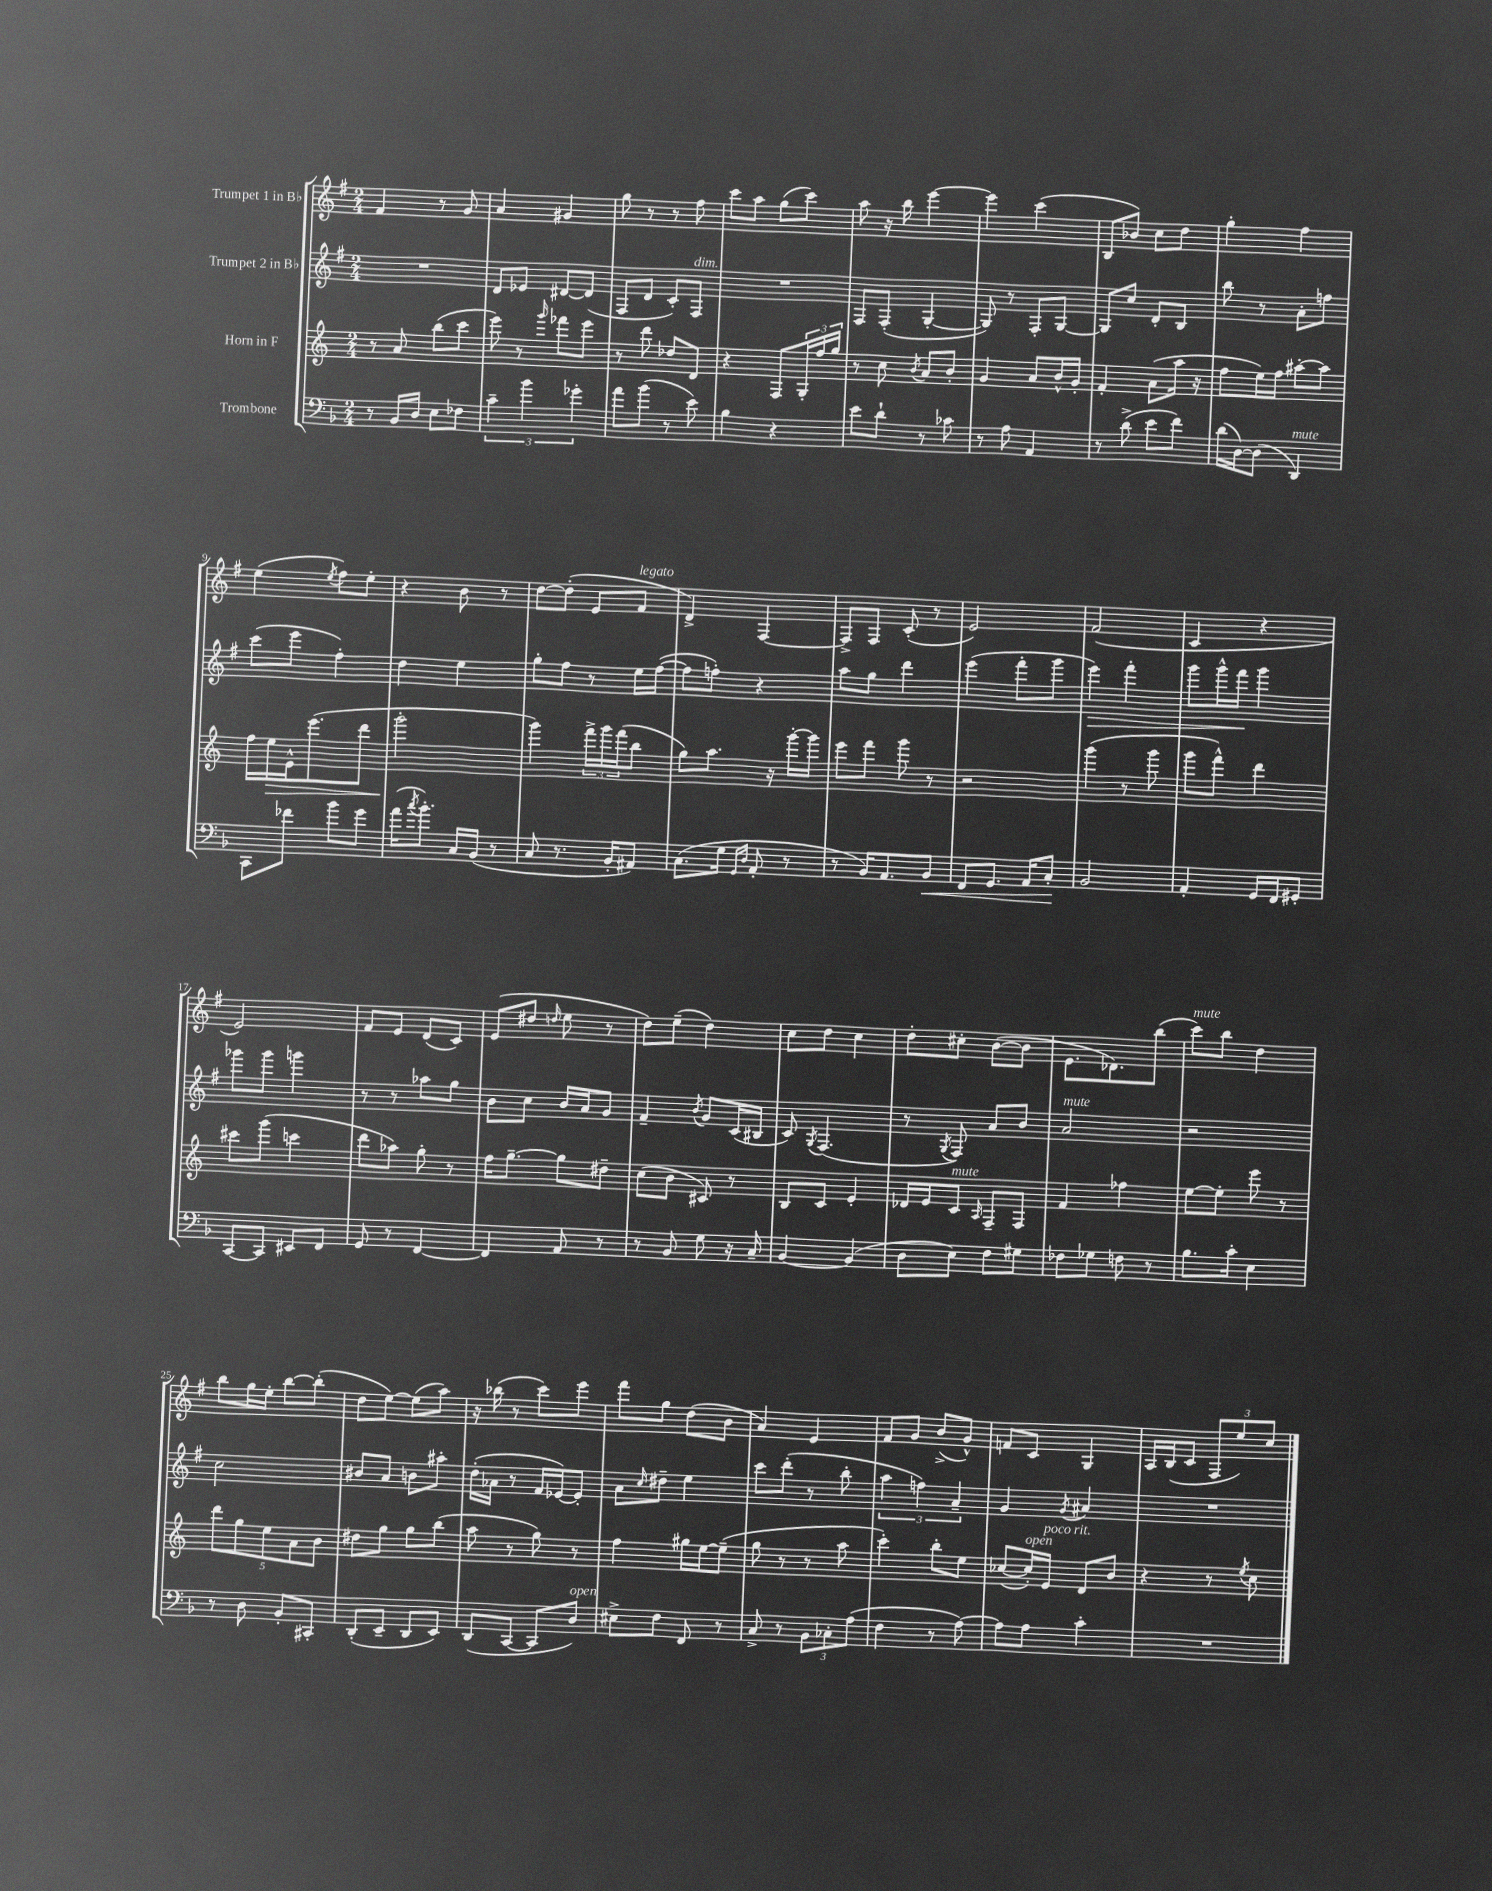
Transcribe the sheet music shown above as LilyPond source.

<<
\new StaffGroup <<
\new Staff = "s0" \with { instrumentName = "Trumpet 1 in Bb" } {
    \clef treble \key g \major \numericTimeSignature \time 2/4
    fis'4 r8 g'8 |
    a'4 gis'4 |
    g''8 r8 r8 fis''8 |
    c'''8 a''8 g''8( c'''8) |
    a''8 r16 b''16 e'''4~ |
    e'''4 c'''4( |
    b8 bes'8) c''8 d''8 |
    g''4-. fis''4 |
    e''4( \acciaccatura { e''8 } fis''8) e''8-. |
    r4 b'8 r8 |
    d''8~ d''8-.( e'8 fis'8^\markup { \italic "legato" } |
    d'4->) fis4~ |
    fis8-> fis8 c'8-.( r8 |
    e'2) |
    fis'2( |
    c'4 r4 |
    e'2) |
    fis'8 e'8 d'8( c'8) |
    e'8( dis''8 \grace { d''16 } e''8 r8 |
    d''8) e''8--( d''4) |
    c''8 d''8 c''4 |
    d''8-. cis''8-. b'8~( b'8 |
    e'8. des'8.) b''8( |
    c'''8^\markup { \italic "mute" }) b''8 d''4 |
    b''8 g''16 e''16-. b''8~ b''8-.( |
    d''8 e''8~) e''8( a''8) |
    r16 bes''16( r8 c'''8) e'''8 |
    fis'''8 g''8 d''8( b'8 |
    a'4) e'4 |
    fis'8 g'8 b'8->( g'8-^) |
    f'8 c'8 g4 |
    a16 b16( c'8 \tuplet 3/2 { fis8 e''8) c''8 } \bar "|." |
}
\new Staff = "s1" \with { instrumentName = "Trumpet 2 in Bb" } {
    \clef treble \key g \major \numericTimeSignature \time 2/4
    R2 |
    d'8 ees'8 dis'8~ dis'8( |
    fis8 d'8 c'8-.) fis8^\markup { \italic "dim." } |
    R2 |
    fis8 fis8-.( g4~-. |
    g8) r8 fis8-. g8~ |
    g8 c''8 d'8-. b8 |
    b''8 r8 a'8-. f''8 |
    c'''8( e'''8 fis''4-.) |
    d''4 e''4 |
    g''8-. fis''8 r8 e''16 fis''16~( |
    fis''8 f''8-.) r4 |
    a''8 g''8 d'''4 |
    e'''4( fis'''8-. g'''8 |
    e'''4\>) fis'''4-. |
    g'''8 g'''16-^ fis'''16\! g'''4 |
    ges'''8 ges'''8 g'''4 |
    r8 r8 aes''8 g''8 |
    b'8 c''8 b'16 a'16 g'8 |
    fis'4-- \acciaccatura { b'8 } g'8 c'16( bis16 |
    c'8) \acciaccatura { g8 } fis4.( |
    r8 \acciaccatura { g8 } fis8) a'8 b'8 |
    a'2^\markup { \italic "mute" } |
    r2 |
    c''2 |
    bis'8 a'8 b'8 ais''8-. |
    d''16-.( aes'16 r8 fis'16 ees'16~) ees'8-. |
    a'8 \grace { c''16 } dis''8-- e''4 |
    c'''8 d'''8-.( r8 b''8-. |
    \tuplet 3/2 { a''4 f''4) a'4-- } |
    g'4 \acciaccatura { g'8 } ais'4 |
    R2 \bar "|." |
}
\new Staff = "s2" \with { instrumentName = "Horn in F" } {
    \clef treble \key c \major \numericTimeSignature \time 2/4
    r8 a'8 b''8( c'''8 |
    e'''8) r8 \grace { g'''16 } fes'''8 e'''8 |
    r8 d'''8 des''8 d'8 |
    r4 f8 \tuplet 3/2 { g16-. f''16 g''16 } |
    r8 c''8 \acciaccatura { b'8 } a'8 b'8-. |
    g'4 a'8 b'16-^ g'16-. |
    f'4-. a'8( a''16 r16 |
    f''8 e''16) f''16 ais''8~-. ais''8 |
    f''16 e''16\> e'16-^ e'''8.( d'''8 |
    g'''2-.\! |
    g'''4) \tuplet 3/2 { f'''16-> g'''16 f'''16( } b''8 |
    g''8) a''8. r16 g'''16~-. g'''16 |
    e'''8 f'''8 g'''8 r8 |
    r2 |
    g'''4( r8 g'''8 |
    g'''8 f'''8-^) d'''4 |
    cis'''8 g'''8( c'''4 |
    d'''8 aes''8) g''8-. r8 |
    f''16 g''8.~-- g''8 dis''8-- |
    c''8( b'8 cis'8) r8 |
    b8 c'8 e'4-. |
    des'16 e'16 c'8^\markup { \italic "mute" } \grace { a16 } f8-- f8 |
    f'4 fes''4 |
    e''8~ e''8-. e'''8 r8 |
    \tuplet 5/4 { d'''8 g''8 e''8 a'8 b'8 } |
    dis''8 g''8 g''8 b''8( |
    a''8 r8 g''8) r8 |
    f''4 gis''16 e''16~ e''8--( |
    g''8 r8 r8 a''8 |
    c'''4-.) b''8-. e''8 |
    ces''8~( ces''16-.^\markup { \italic "open" }) e'16^\markup { \italic "poco rit." } d'8 b'8 |
    r4 r8 \acciaccatura { e''8 } c''8 \bar "|." |
}
\new Staff = "s3" \with { instrumentName = "Trombone" } {
    \clef bass \key f \major \numericTimeSignature \time 2/4
    r8 bes,16 d16 e8 fes8 |
    \tuplet 3/2 { c'4-- bes'4 ges'4-. } |
    a'8 bes'8( r8 e'8) |
    bes4 r4 |
    e'8 d'8-! r8 ces'8 |
    r8 a8 a,4 |
    r8 d'8->( e'8 f'8) |
    d'16( d16~) d8( d,4^\markup { \italic "mute" }) |
    c,8 fes'8 bes'8 g'8 |
    a'16( \acciaccatura { c''8 } bes'8.-.) c16 bes,16( r8 |
    c8 r8. bes,16-. ais,8) |
    c8.( g16 \grace { g,16 d16 } a,8-. r8 |
    r8 bes,16) a,8. bes,8\< |
    f,8 g,8. a,16 c8-.\! |
    bes,2 |
    a,4-. g,16 f,16 gis,8-. |
    c,8~ c,8 eis,8 f,8 |
    g,8 r8 f,4~ |
    f,4 a,8 r8 |
    r8 bes,8 g8 r16 c16-- |
    bes,4~ bes,4( |
    d8 e8) f8 gis8 |
    fes8 ges8 f8 r8 |
    bes8. c'16-. e4 |
    r8 d8 bes,8-. cis,8-. |
    d,8-.( e,8-- d,8 e,8) |
    d,8( c,8~ c,8 d8^\markup { \italic "open" }) |
    eis8-> f8 f,8 r8 |
    c8-> r8 \tuplet 3/2 { bes,8 ces8-. a8( } |
    f4 r8 a8~) |
    a8 a8 c'4-. |
    R2 \bar "|." |
}
>>
>>
